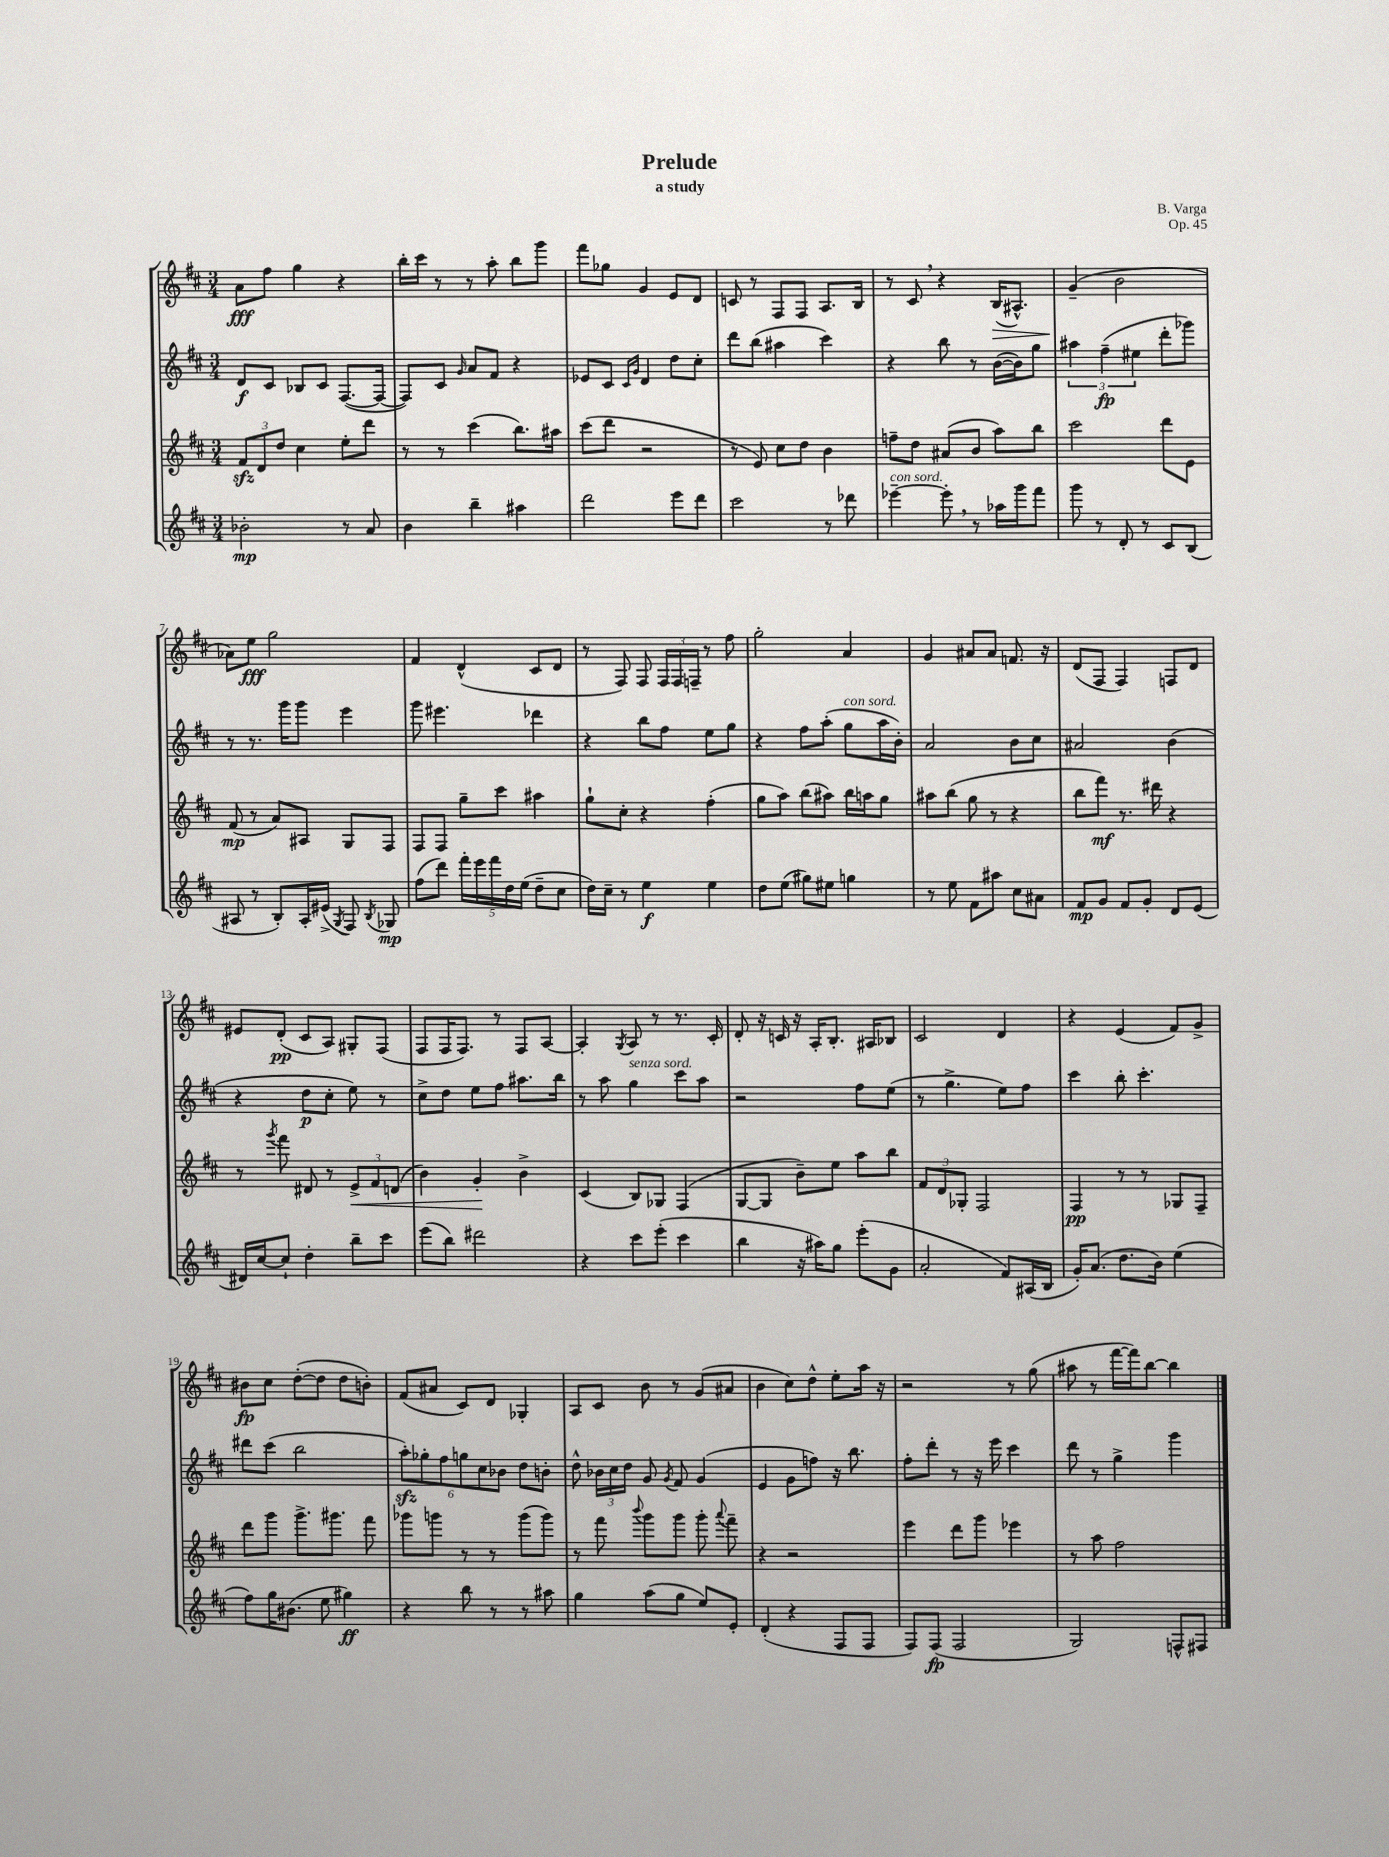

**kern	**kern	**kern	**kern
*staff4	*staff3	*staff2	*staff1
*clefG2	*clefG2	*clefG2	*clefG2
*k[f#c#]	*k[f#c#]	*k[f#c#]	*k[f#c#]
*M3/4	*M3/4	*M3/4	*M3/4
2b-'\	12f#/L	8d/L	8a\L
.	12d/	.	.
.	.	8c#/J	8ff#\J
.	12dd/J	.	.
.	4cc#\	8B-/L	4gg\
.	.	8c#/J	.
8r	8ee'\L	([8.F#/L	4r
8a/	8ddd\J	.	.
.	.	16F#/_Jk	.
=	=	=	=
4b\	8r	8F#/]L)	16bb'\LL
.	.	.	16ccc#\JJ
.	8r	8c#/J	8r
.	.	16qqg/	.
4bb~\	(4ccc#\	8a/L	8r
.	.	8f#/J	8aa'\
4aa#\	8.bb\L)	4r	8bb\L
.	.	.	8ggg\J
.	16aa#\Jk	.	.
=	=	=	=
2ddd\	(8ccc#\L	8e-/L	8fff#\L
.	8ddd\J	8c#/J	8gg-\J
.	.	16qqc#/LL	.
.	.	16qqg/JJ	.
.	2r	4d/	4g/
8eee\L	.	8dd\L	8e/L
8ddd\J	.	8cc#'\J	8d/J
=	=	=	=
2ccc#\	8r	8ddd\L	8c/
.	8e/)	(8bb\J	8r
.	8cc#\L	4aa#\	8F#/L
.	8dd\J	.	8F#/J
8r	4b\	4ccc#\)	8.A/L
8ddd-\	.	.	.
.	.	.	16B/Jk
=	=	=	=
[4eee-~\	8ff~\L	4r	8r
.	8dd\J	.	8c#/
8eee-'\]	(8a#/L	8bb\	4r
8r	8b/J	8r	.
16aa-\LL	8aa\L)	([16b\LL	(16B/LK
16ggg\J	.	16b\]J)	8.A#^^/J)
8fff#\J	8bb\J	8gg\J	.
=	=	=	=
8ggg\	2ccc#\	6aa#\	(4g~/
8r	.	.	.
.	.	(6ff#~\	.
8d'/	.	.	2b\
.	.	6ee#\	.
8r	.	.	.
8c#/L	8ddd\L	8ddd'\L	.
(8B/J	8e\J	8ggg-\J)	.
=	=	=	=
8A#/	(8f#/	8r	8a-\L)
8r	8r	8.r	8ee\J
8B'/L)	8a/L)	.	2gg\
.	.	16ggg\LK	.
16A#'/L	8A#/J	8ggg\J	.
(16e#^/JJ	.	.	.
8qG/	.	.	.
8F#/)	8G/L	4eee\	.
8qB/	.	.	.
8G-/	8F#/J	.	.
=	=	=	=
(8ff#\L	8F#/L	8ggg\	4f#/
8ddd\J)	8F#/J	4.eee#\	.
20fff#'\LL	8gg~\L	.	(4d^^/
20eee\	.	.	.
20fff#\	.	.	.
.	8ccc#\J	.	.
20dd\	.	.	.
(20ee\JJ	.	.	.
8dd~\L	4aa#\	4ddd-\	8c#/L
8cc#\J	.	.	8d/J
=	=	=	=
16dd\LL)	8gg`\L	4r	8r
16cc#~\JJ	.	.	.
8r	8cc#'\J	.	8F#/)
4ee\	4r	8bb\L	8F#/
.	.	8ff#\J	24F#/LL
.	.	.	24F#/
.	.	.	24F~/JJ
4ee\	(4ff#'\	8ee\L	8r
.	.	8gg\J	8ff#\
=	=	=	=
8dd\L	8gg\L	4r	2gg'\
(8ee\J	8aa\J)	.	.
8gg#\L)	(8bb\L	8ff#\L	.
8ee#\J	8aa#\J)	(8aa'\J	.
4gg\	16bb\LL	8gg\L	4a/
.	16aa\J	.	.
.	8gg\J	16aa\L	.
.	.	16b'\JJ)	.
=	=	=	=
8r	8aa#\L	2a/	4g/
8ee\	(8bb\J	.	.
8f#\L	8gg\	.	8a#/L
8aa#\J	8r	.	8a#/J
8cc#\L	4r	8b\L	8.f/
8a#\J	.	8cc#\J	.
.	.	.	16r
=	=	=	=
8f#/L	8bb\L	2a#/	(8d/L
8g/J	8fff#\J)	.	8F#/J
8f#/L	8.r	.	4F#/)
8g'/J	.	.	.
.	16ddd#\	.	.
8d/L	4r	(4b\	8F/L
(8e/J	.	.	8d/J
=	=	=	=
16d#/LL)	8r	4r	8e#/L
[16cc#/J	.	.	.
.	8qggg/	.	.
8cc#`/]J	8fff#\	.	(8d'/J
4dd'\	8d#/	8dd\L	8c#/L
.	8r	8cc#'\J	8A/J)
8bb~\L	12e^/L	8ee\)	8G#'/L
.	12f#/	.	.
8ccc#\J	.	8r	(8F#/J
.	(12d/J	.	.
=	=	=	=
(8eee\L	4b\)	8cc#^\L	8F#/L
8bb\J)	.	8dd\J	16F#/K
.	.	.	8.F#/J)
2ddd#\	4g'/	8ee\L	.
.	.	8ff#\J	8r
.	4b^\	8.aa#\L	8F#/L
.	.	.	[8A/J
.	.	16bb\Jk	.
=	=	=	=
4r	(4c#/	8r	4A'/]
.	.	8aa\	.
.	.	.	8qG/
8ccc#\L	8B/L)	4gg\	8A/
(8eee'\J	8G-/J	.	8r
4ccc#\	(4F#/	8ccc#\L	8.r
.	.	8aa\J	.
.	.	.	16c#'/
=	=	=	=
4bb\	[8G/L	2r	8d'/
.	8G/]J	.	16r
.	.	.	16c/
16r	8b~\L)	.	16r
16aa#\LK)	.	.	16A'/LK
8gg\J	8ee\J	.	8.B'/J
(8eee'\L	8aa\L	8ff#\L	.
.	.	.	16A#/LK
8g\J	8bb\J	(8ee\J	8B-/J
=	=	=	=
2a'/	12f#/L	8r	2c#/
.	12d/	.	.
.	.	4.gg^\	.
.	12G-'/J	.	.
.	2F#/	.	.
8f#/L)	.	8ee\L)	4d/
(16A#/L	.	8ff#\J	.
16B/JJ	.	.	.
=	=	=	=
16g'/LK)	4F#/	4ccc#\	4r
(8.a/J	.	.	.
8.dd\L	8r	8bb'\	(4e/
.	8r	4.ccc#'\	.
16b\Jk)	.	.	.
(4ee\	8G-/L	.	8f#/L)
.	8F#~/J	.	8g^/J
=	=	=	=
8ff#\L)	8ddd\L	8ddd#\L	8b#\L
16gg\K	8ggg\J	(8ccc#\J	8cc#\J
(8.b#\J	.	.	.
.	8.ggg^\L	2bb\	([8dd'\L
8ee\	.	.	8dd\]J
.	8.ggg#\J	.	.
4gg#\)	.	.	8dd\L
.	8fff#\	.	8b'\J)
=	=	=	=
4r	8ggg-\L	12aa'\L)	(8f#/L
.	.	12gg-'\	.
.	8ggg\J	.	8a#/J
.	.	12ff#\	.
8bb\	8r	12gg\	8c#/L)
.	.	12cc#\	.
8r	8r	.	8d/J
.	.	12b-\J	.
8r	(8ggg\L	8dd\L	4G-'/
8aa#\	8ggg\J)	8b'\J	.
=	=	=	=
4gg\	8r	8dd^^\	8A/L
.	8fff#\	24b-\LL	8c#/J
.	.	24cc#\	.
.	.	24dd\JJ	.
.	8qqbbb/	.	.
(8aa\L	8ggg\L	8g/	8b\
.	.	8qg/	.
8gg\J	8ggg\J	8f#/	8r
8ee/L)	8ggg'\	(4g/	(8g/L
.	8qqaaa/	.	.
8e'/J	8fff#~\	.	8a#/J
=	=	=	=
(4d'/	4r	4e/	4b\
4r	2r	8g\L	8cc#\L)
.	.	8ff\J)	8dd^^\J
8F#/L	.	16r	8ee'\L
.	.	8.bb\	.
8F#/J	.	.	16aa\Jk
.	.	.	16r
=	=	=	=
8F#/L)	4eee\	8ff#'\L	2r
(8F#/J	.	8ddd'\J	.
2F#/	8ddd\L	8r	.
.	8ggg\J	16r	.
.	.	16eee\	.
.	4eee-\	4ccc#\	8r
.	.	.	(8gg\
=	=	=	=
2G/)	8r	8ddd\	8aa#\
.	8aa\	8r	8r
.	2ff#\	4gg^\	[16fff#\LL
.	.	.	16fff#\]J)
.	.	.	[8bb\J
8F^^/L	.	4ggg\	4bb\]
8F#/J	.	.	.
==	==	==	==
*-	*-	*-	*-
